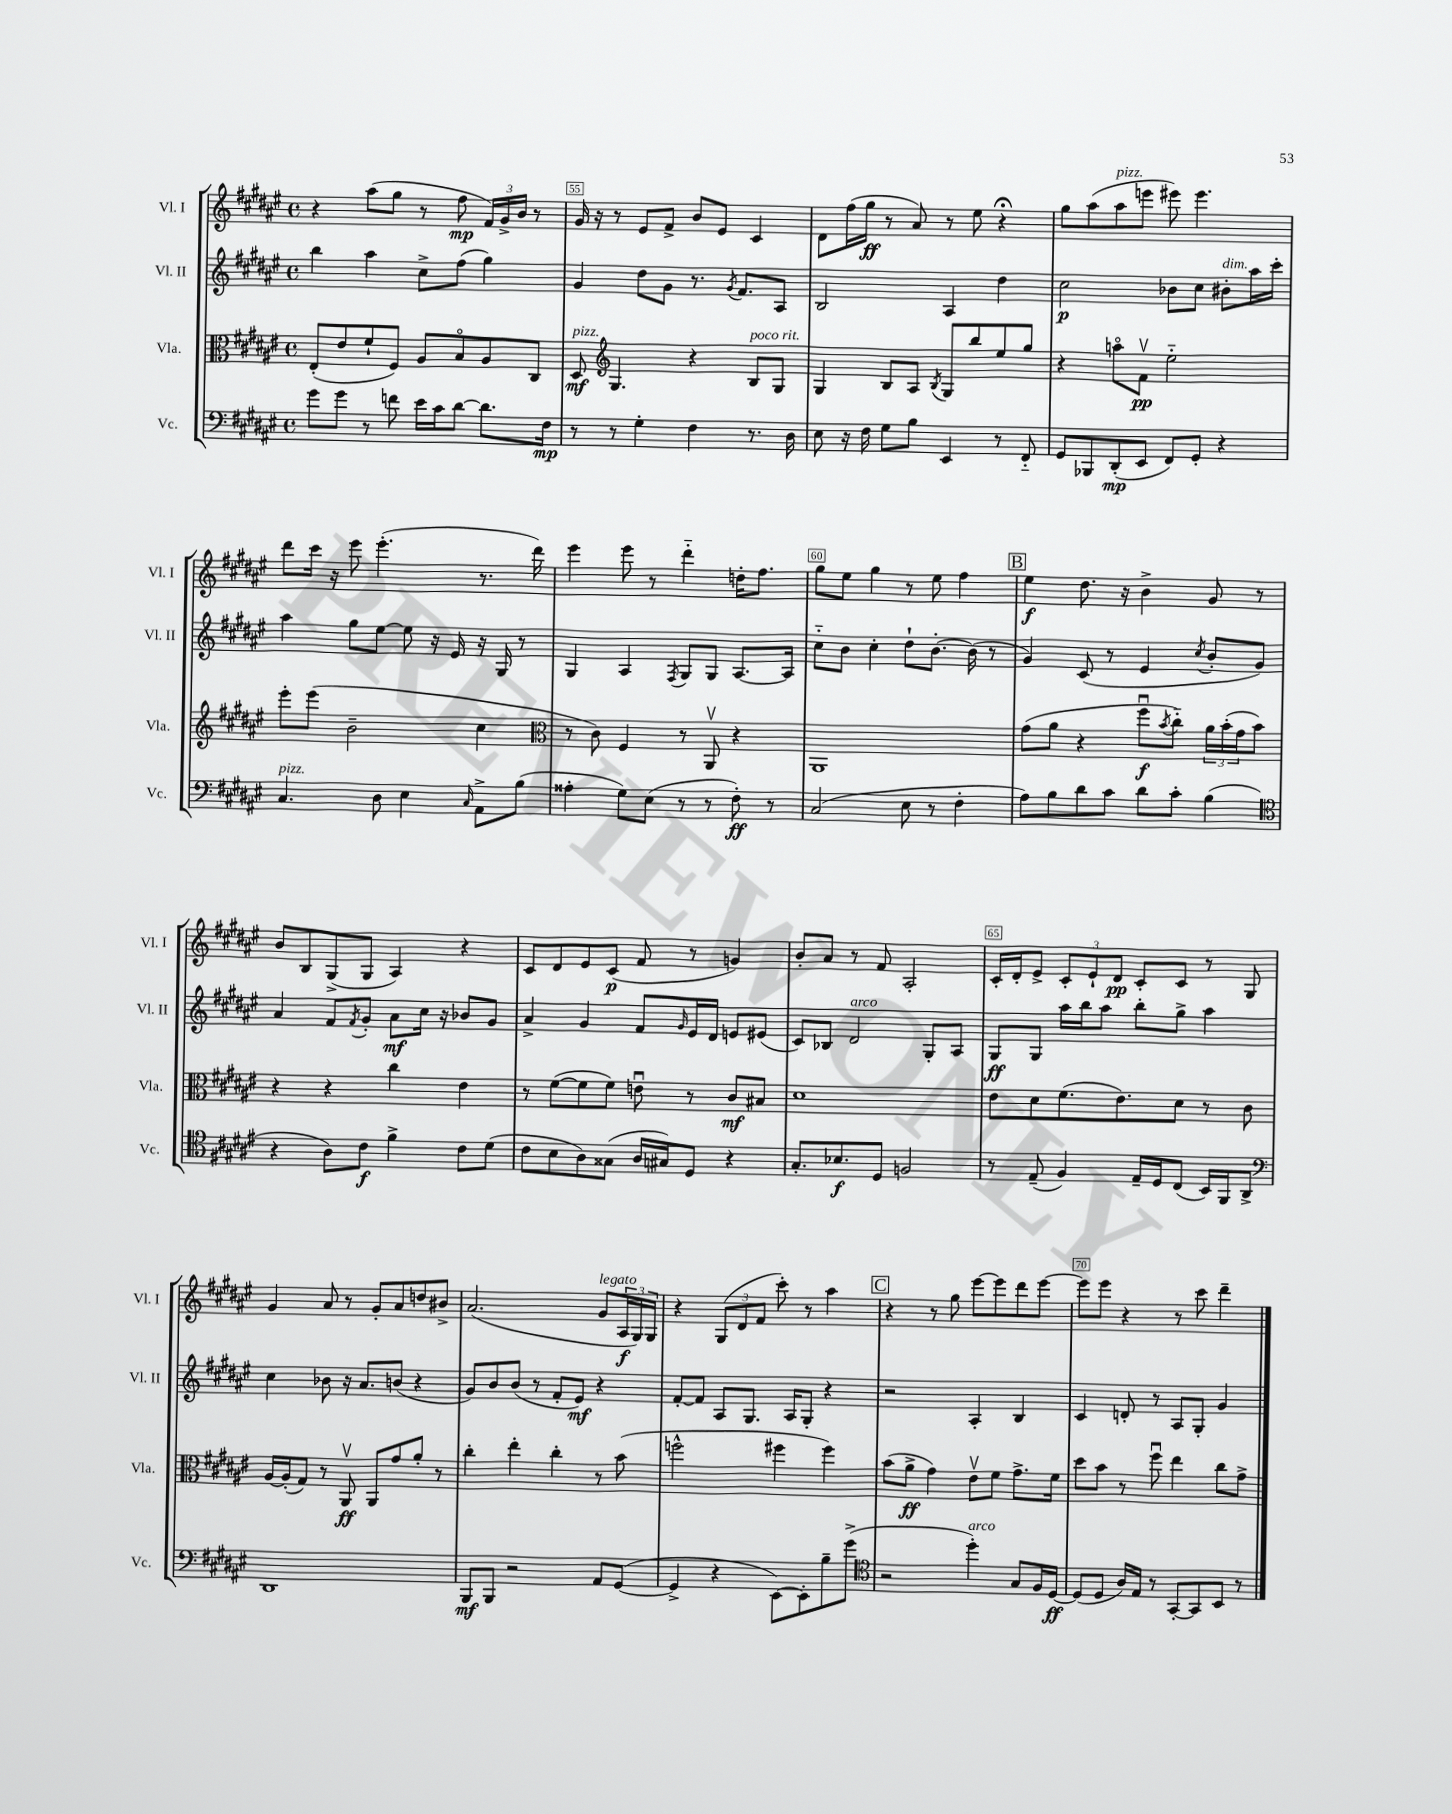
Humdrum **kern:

**kern	**dynam	**kern	**dynam	**kern	**dynam	**kern	**dynam
*part4	*part4	*part3	*part3	*part2	*part2	*part1	*part1
*staff4	*staff4	*staff3	*staff3	*staff2	*staff2	*staff1	*staff1
*I"Vc.	*	*I"Vla.	*	*I"Vl. II	*	*I"Vl. I	*
*I'Vc.	*	*I'Vla.	*	*I'Vl. II	*	*I'Vl. I	*
*clefF4	*	*clefC3	*	*clefG2	*	*clefG2	*
*k[f#c#g#d#a#e#]	*	*k[f#c#g#d#a#e#]	*	*k[f#c#g#d#a#e#]	*	*k[f#c#g#d#a#e#]	*
*M4/4	*	*M4/4	*	*M4/4	*	*M4/4	*
*met(c)	*	*met(c)	*	*met(c)	*	*met(c)	*
=54	=54	=54	=54	=54	=54	=54	=54
8g#\L	.	(8E#'/L	.	4bb\	.	4r	.
8g#\J	.	8e#/	.	.	.	.	.
8r	.	8f#`/	.	4aa#\	.	(8aa#\L	.
8fn\	.	8F#/J)	.	.	.	8gg#\J	.
16e#\LL	.	8A#/L	.	8cc#^\L	.	8r	.
16c#\J	.	.	.	.	.	.	.
[8d#\J	.	8B/	.	(8ff#\J	.	8ff#\	mp
8.d#\L]	.	8A#/	.	4gg#\)	.	24f#/LL)	.
.	.	.	.	.	.	24g#^/	.
.	.	.	.	.	.	24b/JJ	.
.	.	8C#/J	.	.	.	8r	.
16F#\Jk	mp	.	.	.	.	.	.
=55	=55	=55	=55	=55	=55	=55	=55
!	!	!LO:TX:a:i:t=pizz.	!	!	!	!	!
8r	.	8D#/	mf	4g#/	.	16g#/	.
.	.	.	.	.	.	16r	.
*	*	*clefG2	*	*	*	*	*
8r	.	4.G#/	.	.	.	8r	.
4G#'\	.	.	.	8dd#\L	.	8e#/L	.
.	.	.	.	8g#\J	.	8f#^/J	.
4F#\	.	4r	.	8.r	.	8b/L	.
.	.	.	.	.	.	8e#/J	.
.	.	.	.	8qg#/	.	.	.
.	.	.	.	8.f#/L	.	.	.
!	!	!LO:TX:a:i:t=poco rit.	!	!	!	!	!
8.r	.	8B/L	.	.	.	4c#/	.
.	.	8G#/J	.	8A#/J	.	.	.
16D#\	.	.	.	.	.	.	.
=56	=56	=56	=56	=56	=56	=56	=56
8E#\	.	4G#/	.	2B/	.	8d#\L	.
16r	.	.	.	.	.	(16ff#\L	.
16F#\	.	.	.	.	.	16gg#\JJ	ff
8G#\L	.	8B/L	.	.	.	8r	.
8B\J	.	8A#/J	.	.	.	8a#/)	.
.	.	8qB/	.	.	.	.	.
4EE#/	.	8G#/L	.	4A#/	.	8r	.
.	.	8bb/	.	.	.	8ee#\	.
8r	.	8ee#/	.	4dd#\	.	4r;<	.
8FF#/	.	8gg#/J	.	.	.	.	.
=57	=57	=57	=57	=57	=57	=57	=57
8GG#/L	.	4r	.	2cc#\	p	8gg#\L	.
8BBB-X/	.	.	.	.	.	(8aa#\	.
!	!	!	!	!	!	!LO:TX:a:i:t=pizz.	!
(8DD#'/	mp	8aan\L	.	.	.	8aa#\	.
8EE#/J	.	8f#v\J	pp	.	.	8eeen\J	.
8FF#/L)	.	2ee#\	.	8b-X\L	.	8eee#X\)	.
8GG#'/J	.	.	.	8cc#\J	.	4.eee#\	.
!	!	!	!	!LO:TX:a:i:t=dim.	!	!	!
4r	.	.	.	8b#X'\L	.	.	.
.	.	.	.	16aa#\L	.	.	.
.	.	.	.	16ccc#'\JJ	.	.	.
!!LO:LB:g=z
=58	=58	=58	=58	=58	=58	=58	=58
!LO:TX:a:i:t=pizz.	!	!	!	!	!	!	!
4.C#/	.	8eee#'\L	.	4aa#\	.	8ddd#\L	.
.	.	(8eee#\J	.	.	.	16ccc#\Jk	.
.	.	.	.	.	.	16r	.
.	.	2b~\	.	8gg#\L	.	8eee#\	.
8D#\	.	.	.	[8ee#\J	.	(4.eee#'\	.
4E#\	.	.	.	8ee#\]	.	.	.
.	.	.	.	16r	.	.	.
.	.	.	.	16e#/	.	.	.
16qqC#/	.	.	.	.	.	.	.
8AA#^\L	.	4cc#\	.	16r	.	8.r	.
.	.	.	.	16G#/	.	.	.
(8B\J	.	.	.	8r	.	.	.
.	.	.	.	.	.	16ddd#\)	.
=59	=59	=59	=59	=59	=59	=59	=59
*	*	*clefC3	*	*	*	*	*
4A##X'\	.	8r	.	4G#/	.	4eee#\	.
.	.	8c#\)	.	.	.	.	.
8G#\L)	.	4F#/	.	4A#/	.	8eee#\	.
(8E#\J	.	.	.	.	.	8r	.
.	.	.	.	8qF#/	.	.	.
8r	.	8r	.	8G#/L	.	4ddd#\	.
8r	.	8AA#v/	.	8G#/J	.	.	.
8F#'\)	ff	4r	.	[8.A#/L	.	16ddn'\KL	.
.	.	.	.	.	.	8.ff#\J	.
8r	.	.	.	.	.	.	.
.	.	.	.	16A#/Jk]	.	.	.
=60	=60	=60	=60	=60	=60	=60	=60
(2C#/	.	1AA#	.	8cc#\L	.	8gg#\L	.
.	.	.	.	8b\J	.	8ee#\J	.
.	.	.	.	4cc#'\	.	4gg#\	.
8E#\	.	.	.	8dd#`\L	.	8r	.
8r	.	.	.	[8.b'\J	.	8ee#\	.
4F#'\	.	.	.	.	.	4ff#\	.
.	.	.	.	(16b\]	.	.	.
.	.	.	.	8r	.	.	.
!!LO:REH:place=s1:t=B
=61	=61	=61	=61	=61	=61	=61	=61
8A#\L)	.	(8g#\L	.	4g#/)	.	4ee#\	f
8B\	.	8a#\J	.	.	.	.	.
8d#\	.	4r	.	(8c#/	.	8.dd#\	.
8c#\J	.	.	.	8r	.	.	.
.	.	.	.	.	.	16r	.
8d#\L	.	8ff#u\L	f	4e#/	.	4b^\	.
.	.	8qb/	.	.	.	.	.
8c#'\J	.	8cc#\J)	.	.	.	.	.
.	.	.	.	8qcc#/	.	.	.
(4B\	.	24a#\LL	.	8b'/L	.	8g#/	.
.	.	(24b'\	.	.	.	.	.
.	.	24g#\J	.	.	.	.	.
.	.	8b\J)	.	8g#/J)	.	8r	.
!!LO:LB:g=z
=62	=62	=62	=62	=62	=62	=62	=62
*clefC4	*	*	*	*	*	*	*
4r	.	4r	.	4a#/	.	8b/L	.
.	.	.	.	.	.	8B/	.
8A#\L)	.	4r	.	8f#/L	.	(8G#^/	.
.	.	.	.	8qf#/	.	.	.
8c#\J	f	.	.	8g#'/J	.	8G#/J	.
4f#^\	.	4cc#\	.	8a#\L	mf	4A#/)	.
.	.	.	.	16cc#\Jk	.	.	.
.	.	.	.	16r	.	.	.
8c#\L	.	4e#\	.	8b-X/L	.	4r	.
(8d#\J	.	.	.	8g#/J	.	.	.
=63	=63	=63	=63	=63	=63	=63	=63
8c#\L	.	8r	.	4a#^/	.	8c#/L	.
8B\	.	([8f#\L	.	.	.	8d#/	.
8A#\)	.	8f#\]	.	4g#/	.	8e#/	.
(8G##X\J	.	8f#\J)	.	.	.	(8c#/J	p
16A#/LL	.	8enu\	.	8f#/L	.	8f#/	.
16G#X/J)	.	.	.	.	.	.	.
.	.	.	.	16qqg#/	.	.	.
8D#/J	.	8r	.	16e#/L	.	8r	.
.	.	.	.	16d#/JJ	.	.	.
4r	.	8c#/L	mf	8en/L	.	4gn/)	.
.	.	8B#X/J	.	(8e#X/J	.	.	.
=64	=64	=64	=64	=64	=64	=64	=64
8.G#'/L	.	1d#	.	8c#/L)	.	8b'/L	.
.	.	.	.	8B-X/J	.	8a#/J	.
8.B-X/	f	.	.	.	.	.	.
!	!	!	!	!LO:TX:a:i:t=arco	!	!	!
.	.	.	.	2d#/	.	8r	.
8D#/J	.	.	.	.	.	8f#/	.
2Fn/	.	.	.	.	.	2A#'/	.
.	.	.	.	8G#'/L	.	.	.
.	.	.	.	8A#/J	.	.	.
=65	=65	=65	=65	=65	=65	=65	=65
8r	.	8e#\L	.	8G#/L	ff	16c#'/LL	.
.	.	.	.	.	.	16d#'/J	.
(8E#~/	.	8d#\	.	8G#/J	.	8e#^/J	.
4F#/)	.	(8.f#\	.	16aa#\LL	.	12c#'/L	.
.	.	.	.	16bb\J	.	.	.
.	.	.	.	.	.	12e#`/	.
.	.	.	.	8aa#\J	.	.	.
.	.	.	.	.	.	12d#/J	pp
.	.	8.e#\)	.	.	.	.	.
16E#~/LL	.	.	.	8bb'\L	.	8c#'/L	.
16D#/J	.	.	.	.	.	.	.
(8C#/J	.	8d#\J	.	8gg#^\J	.	8c#/J	.
16BB/LL)	.	8r	.	4aa#\	.	8r	.
16FF#/J	.	.	.	.	.	.	.
8AA#^/J	.	8c#\	.	.	.	8G#/	.
!!LO:LB:g=z
=66	=66	=66	=66	=66	=66	=66	=66
*clefF4	*	*	*	*	*	*	*
1DD#	.	[16A#/LL	.	4cc#\	.	4g#/	.
.	.	(16A#'/J]	.	.	.	.	.
.	.	8G#/J)	.	.	.	.	.
.	.	8r	.	8b-X\	.	8a#/	.
.	.	8AA#v/	ff	16r	.	8r	.
.	.	.	.	8.a#/L	.	.	.
.	.	8AA#/L	.	.	.	8g#'/L	.
.	.	8g#/	.	(8bn/J	.	8a#/	.
.	.	8a#'/J	.	4r	.	8ddn/	.
.	.	8r	.	.	.	8b#X^/J	.
=67	=67	=67	=67	=67	=67	=67	=67
8BBB/L	mf	4cc#'\	.	8g#/L)	.	(2.a#/	.
8BBB/J	.	.	.	8b/	.	.	.
2r	.	4ee#'\	.	(8b/J	.	.	.
.	.	.	.	8r	.	.	.
.	.	4cc#'\	.	8f#'/L	.	.	.
.	.	.	.	8e#/J)	mf	.	.
!	!	!	!	!	!	!LO:TX:a:i:t=legato	!
8AA#/L	.	8r	.	4r	.	8g#/L	.
([8GG#/J	.	(8b\	.	.	.	24A#/L	f
.	.	.	.	.	.	24G#/)	.
.	.	.	.	.	.	24G#/JJ	.
=68	=68	=68	=68	=68	=68	=68	=68
4GG#^/]	.	2ffn^^\	.	[8f#'/L	.	4r	.
.	.	.	.	8f#/J]	.	.	.
4r	.	.	.	8A#/L	.	(12G#/L	.
.	.	.	.	.	.	12d#/	.
.	.	.	.	8.G#/J	.	.	.
.	.	.	.	.	.	12f#/J	.
[8EE#\L)	.	4ff#X\	.	.	.	8ccc#'\)	.
.	.	.	.	16A#/KL	.	.	.
8EE#'\]	.	.	.	8G#'/J	.	8r	.
8B~\	.	4ff#\)	.	4r	.	4aa#\	.
(8g#^\J	.	.	.	.	.	.	.
!!LO:REH:place=s1:t=C
=69	=69	=69	=69	=69	=69	=69	=69
*clefC4	*	*	*	*	*	*	*
2r	.	(8b\L	.	2r	.	4r	.
.	.	8a#^\J	ff	.	.	.	.
.	.	4g#\)	.	.	.	8r	.
.	.	.	.	.	.	8gg#\	.
!LO:TX:a:i:t=arco	!	!	!	!	!	!	!
4dd#'\)	.	8e#v\L	.	4A#'/	.	[8eee#\L	.
.	.	8f#\J	.	.	.	8eee#\]	.
8G#/L	.	8.g#^\L	.	4B/	.	8ddd#\	.
16F#/L	.	.	.	.	.	[8eee#\J	.
[16D#/JJ	ff	16f#\Jk	.	.	.	.	.
=70	=70	=70	=70	=70	=70	=70	=70
(8D#/L]	.	8dd#\L	.	4c#/	.	8eee#\L]	.
8D#/J	.	8b\J	.	.	.	8eee#\J	.
16A#/LL)	.	8r	.	8dn'/	.	4r	.
16E#/JJ	.	.	.	.	.	.	.
8r	.	8ff#u\	.	8r	.	.	.
[8GG#'/L	.	4ee#\	.	8A#/L	.	8r	.
8GG#/]	.	.	.	8G#'/J	.	8ccc#\	.
8BB/J	.	8cc#\L	.	4g#/	.	4ddd#~\	.
8r	.	8g#^\J	.	.	.	.	.
==	==	==	==	==	==	==	==
*-	*-	*-	*-	*-	*-	*-	*-
